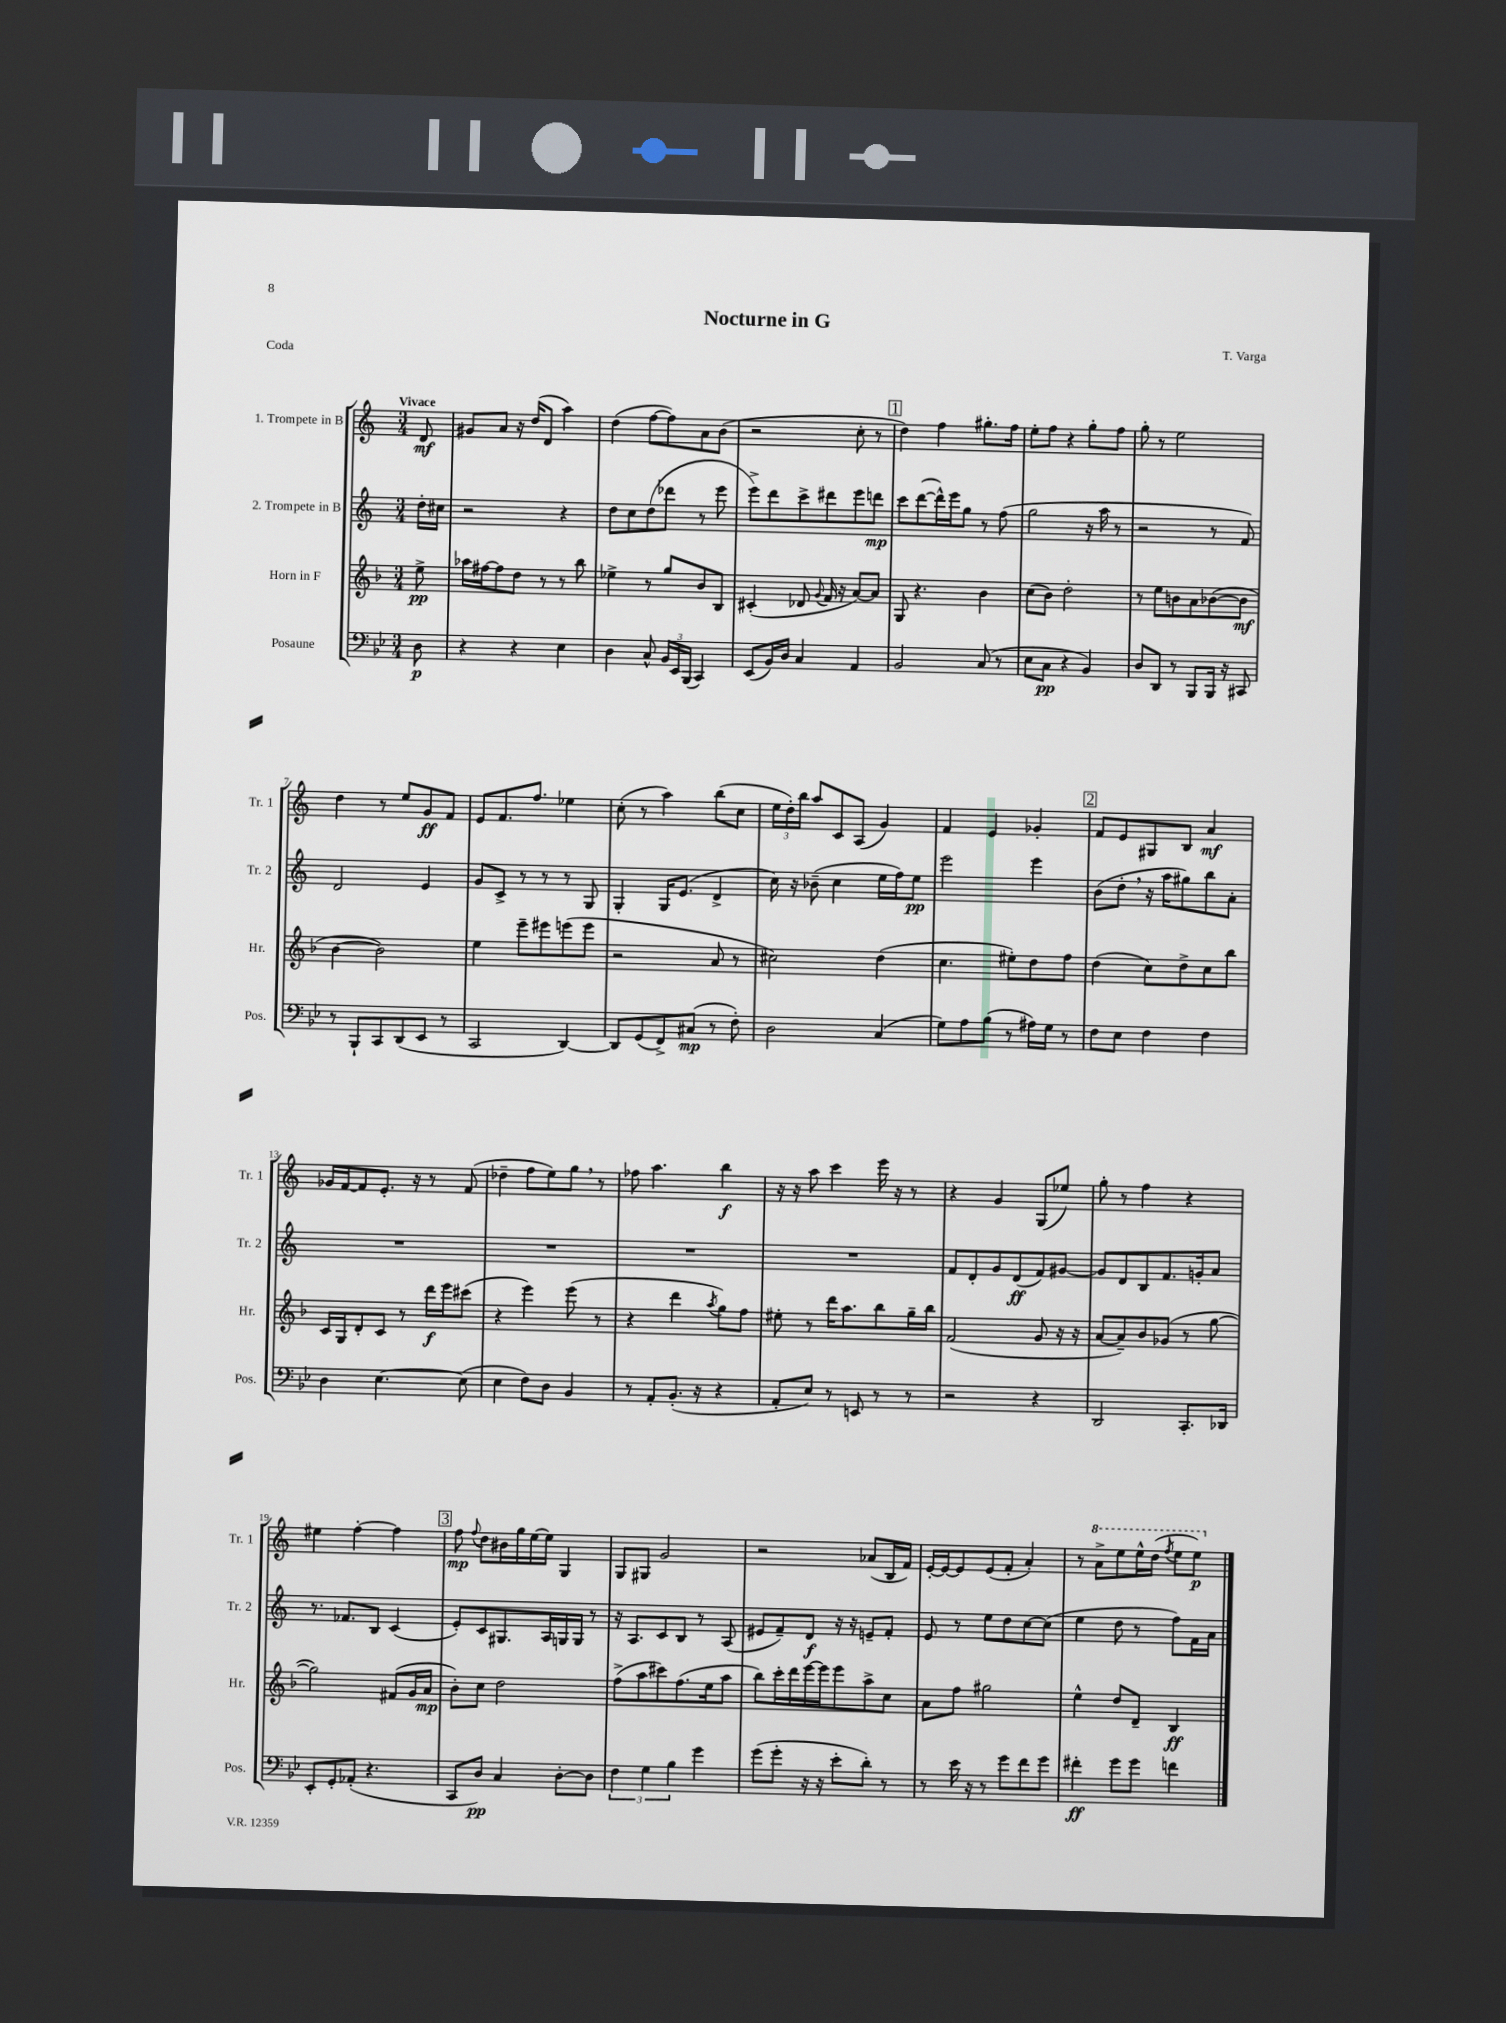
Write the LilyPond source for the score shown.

\header { title = "Nocturne in G" composer = "T. Varga" piece = "Coda" }
<<
\new StaffGroup <<
\new Staff = "s0" \with { instrumentName = "1. Trompete in B" shortInstrumentName = "Tr. 1" } {
    \clef treble \key c \major \numericTimeSignature \time 3/4 \partial 8 \tempo "Vivace"
    \autoBeamOff d'8\mf |
    gis'8[ a'8] r16 d''16[( d'8] a''4) |
    d''4( f''8[~ f''8) a'8 b'8]( |
    r2 c''8-. r8 |
    \mark \markup { \box "1" } d''4) f''4 gis''8.[-. f''16] |
    e''8[-. f''8] r4 g''8[-. f''8] |
    g''8-. r8 e''2 |
    d''4 r8 e''8[ g'8\ff f'8] |
    e'8[ f'8. f''8.] ees''4 |
    c''8-.( r8 a''4) b''8[( c''8] |
    \tuplet 3/2 { e''16[ d''16-.) b''16] } a''8[ c'8 a8]( g'4) |
    f'4 e'4 ges'4-. |
    \mark \markup { \box "2" } f'8[ e'8 gis8 b8] a'4\mf |
    ges'16[ f'16~ f'8 e'8.]-. r16 r8 f'8( |
    des''4-- f''8[ e''8) g''8] \breathe r8 |
    fes''8 a''4. b''4\f |
    r16 r16 a''8 c'''4 e'''16 r16 r8 |
    r4 g'4 g8[( ees''8]) |
    g''8-. r8 f''4 r4 |
    eis''4 f''4~-. f''4 |
    \mark \markup { \box "3" } f''8\mp \appoggiatura { f''8 } d''8[ bis'16 g''16 e''16~ e''16] g4 |
    g8[ gis8] g'2 |
    r2 aes'8[( b16 f'16]) |
    e'16[~-. e'16~ e'8 e'8( f'8]-. a'4-.) |
    r8 \ottava #1 a''8[-> e'''8 e'''16-^ d'''16]( \acciaccatura { f'''8 } e'''8[ e'''8]\p) \ottava #0 \bar "|." |
}
\new Staff = "s1" \with { instrumentName = "2. Trompete in B" shortInstrumentName = "Tr. 2" } {
    \clef treble \key c \major \numericTimeSignature \time 3/4 \partial 8
    \autoBeamOff d''16[-. cis''16] |
    r2 r4 |
    d''8[ c''8 d''8( des'''8] r8 e'''8 |
    e'''8[->) d'''8 c'''8-> dis'''8 e'''8 d'''8]\mp |
    \mark \markup { \box "1" } c'''8[ d'''8~( d'''16-^) e'''16 g''8] r8 f''8( |
    g''2 r16 a''16 r8 |
    r2 r8 f'8) |
    d'2 e'4 |
    g'8[ c'8]-> r8 r8 r8 g8 |
    g4-. g16[ e'8.]( d'4-> |
    c''16) r16 bes'8--( c''4 e''16[ f''16) e''8]\pp |
    e'''2 e'''4 |
    \mark \markup { \box "2" } b'8[( d''8]-. \breathe r16 a''16[ gis''8) b''8 a'8]-. |
    R2. |
    R2. |
    R2. |
    R2. |
    f'8[ d'8-. g'8 d'8\ff( f'8) gis'8]~ |
    gis'8[ d'8 b8 f'8. g'16-. a'8] |
    r8. fes'8.[ b8] c'4( |
    \mark \markup { \box "3" } e'8[-.) c'8 gis8. a16 g16 g16] r8 |
    r16 a8.[ c'8 b8] r8 a8( |
    eis'8[ f'8--) d'8]\f r16 r16 e'8[-- f'8]-. |
    e'8 r8 e''8[ d''8 c''8~ c''8]( |
    e''4 d''8 r8 f''8[) f'16 a'16] \bar "|." |
}
\new Staff = "s2" \with { instrumentName = "Horn in F" shortInstrumentName = "Hr." } {
    \clef treble \key f \major \numericTimeSignature \time 3/4 \partial 8
    \autoBeamOff e''8->\pp |
    aes''16[ fis''16~ fis''8 d''8] r8 r8 bes''8 |
    ees''4-> r8 g''8[ bes'8 bes8] |
    cis'4-.( des'8 \appoggiatura { g'8 } f'16 r16 a'8[~) a'8] |
    \mark \markup { \box "1" } g8 r4. bes'4 |
    c''8[( bes'8]) d''2-. |
    r8 e''8[ b'8 a'8 bes'8~( bes'8]\mf |
    bes'4~ bes'2) |
    e''4 e'''8[-- eis'''8 e'''8( e'''8] |
    r2 a'8 r8 |
    cis''2) d''4( |
    c''4. eis''8[-.) d''8 f''8] |
    \mark \markup { \box "2" } d''4( c''8[) d''8-> c''8 bes''8] |
    c'16[ g16 d'8-. c'8] r8 d'''16[\f e'''16 cis'''8]( |
    r4 e'''4) e'''8( r8 |
    r4 d'''4 \acciaccatura { a''8 } g''8[) f''8] |
    eis''8-. r8 d'''16[ a''8. bes''8 g''16-- bes''16] |
    f'2( g'8 r16 r16 |
    a'8[~ a'8--) bes'8 ges'8]( r8 g''8~ |
    g''2) fis'8[( g'16 a'16]\mp |
    \mark \markup { \box "3" } bes'8[-.) c''8] d''2 |
    f''8[->( a''8 cis'''8) f''8.( e''16 a''8] |
    bes''8[) c'''16-. d'''16 e'''16~ e'''16 e'''8 a''8-> c''8] |
    a'8[ f''8] gis''2 |
    e''4-^ d''8[ d'8]-- bes4\ff \bar "|." |
}
\new Staff = "s3" \with { instrumentName = "Posaune" shortInstrumentName = "Pos." } {
    \clef bass \key bes \major \numericTimeSignature \time 3/4 \partial 8
    \autoBeamOff d8\p |
    r4 r4 ees4 |
    d4 c8-^ \tuplet 3/2 { bes,16[ ees,16 bes,,16]( } c,4) |
    ees,8[( bes,16) d16] c4 a,4 |
    \mark \markup { \box "1" } bes,2 c8( r8 |
    ees8[ c8]\pp r4 bes,4) |
    d8[ d,8] r8 bes,,8[ bes,,16] r16 cis,8 |
    r8 bes,,8[-! c,8 d,8( ees,8] r8 |
    c,2 d,4~) |
    d,8[ g,8( f,8->) cis8]\mp( r8 f8-.) |
    d2 c4( |
    g8[) a8 bes8]( r8 ais16[) g16] r8 |
    \mark \markup { \box "2" } f8[ ees8] f4 f4 |
    d4 ees4.~ ees8( |
    ees4 f8[) d8] bes,4 |
    r8 a,8[-. bes,8.]-.( r16 r4 |
    a,8[-. ees8]) r8 e,8 r8 r8 |
    r2 r4 |
    d,2 c,8.[-. des,16] |
    ees,8[-. g,8-. aes,8]-.( r4. |
    \mark \markup { \box "3" } c,8[ d8]\pp) c4 d8[~-. d8] |
    \tuplet 3/2 { f4 g4 bes4 } g'4 |
    g'8[( g'8]-. r16 r16 ees'8[-. d'8]-.) r8 |
    r8 ees'16 r16 r8 g'8[ f'8 g'8] |
    fis'4-.\ff g'8[ g'8] f'4 \bar "|." |
}
>>
>>
